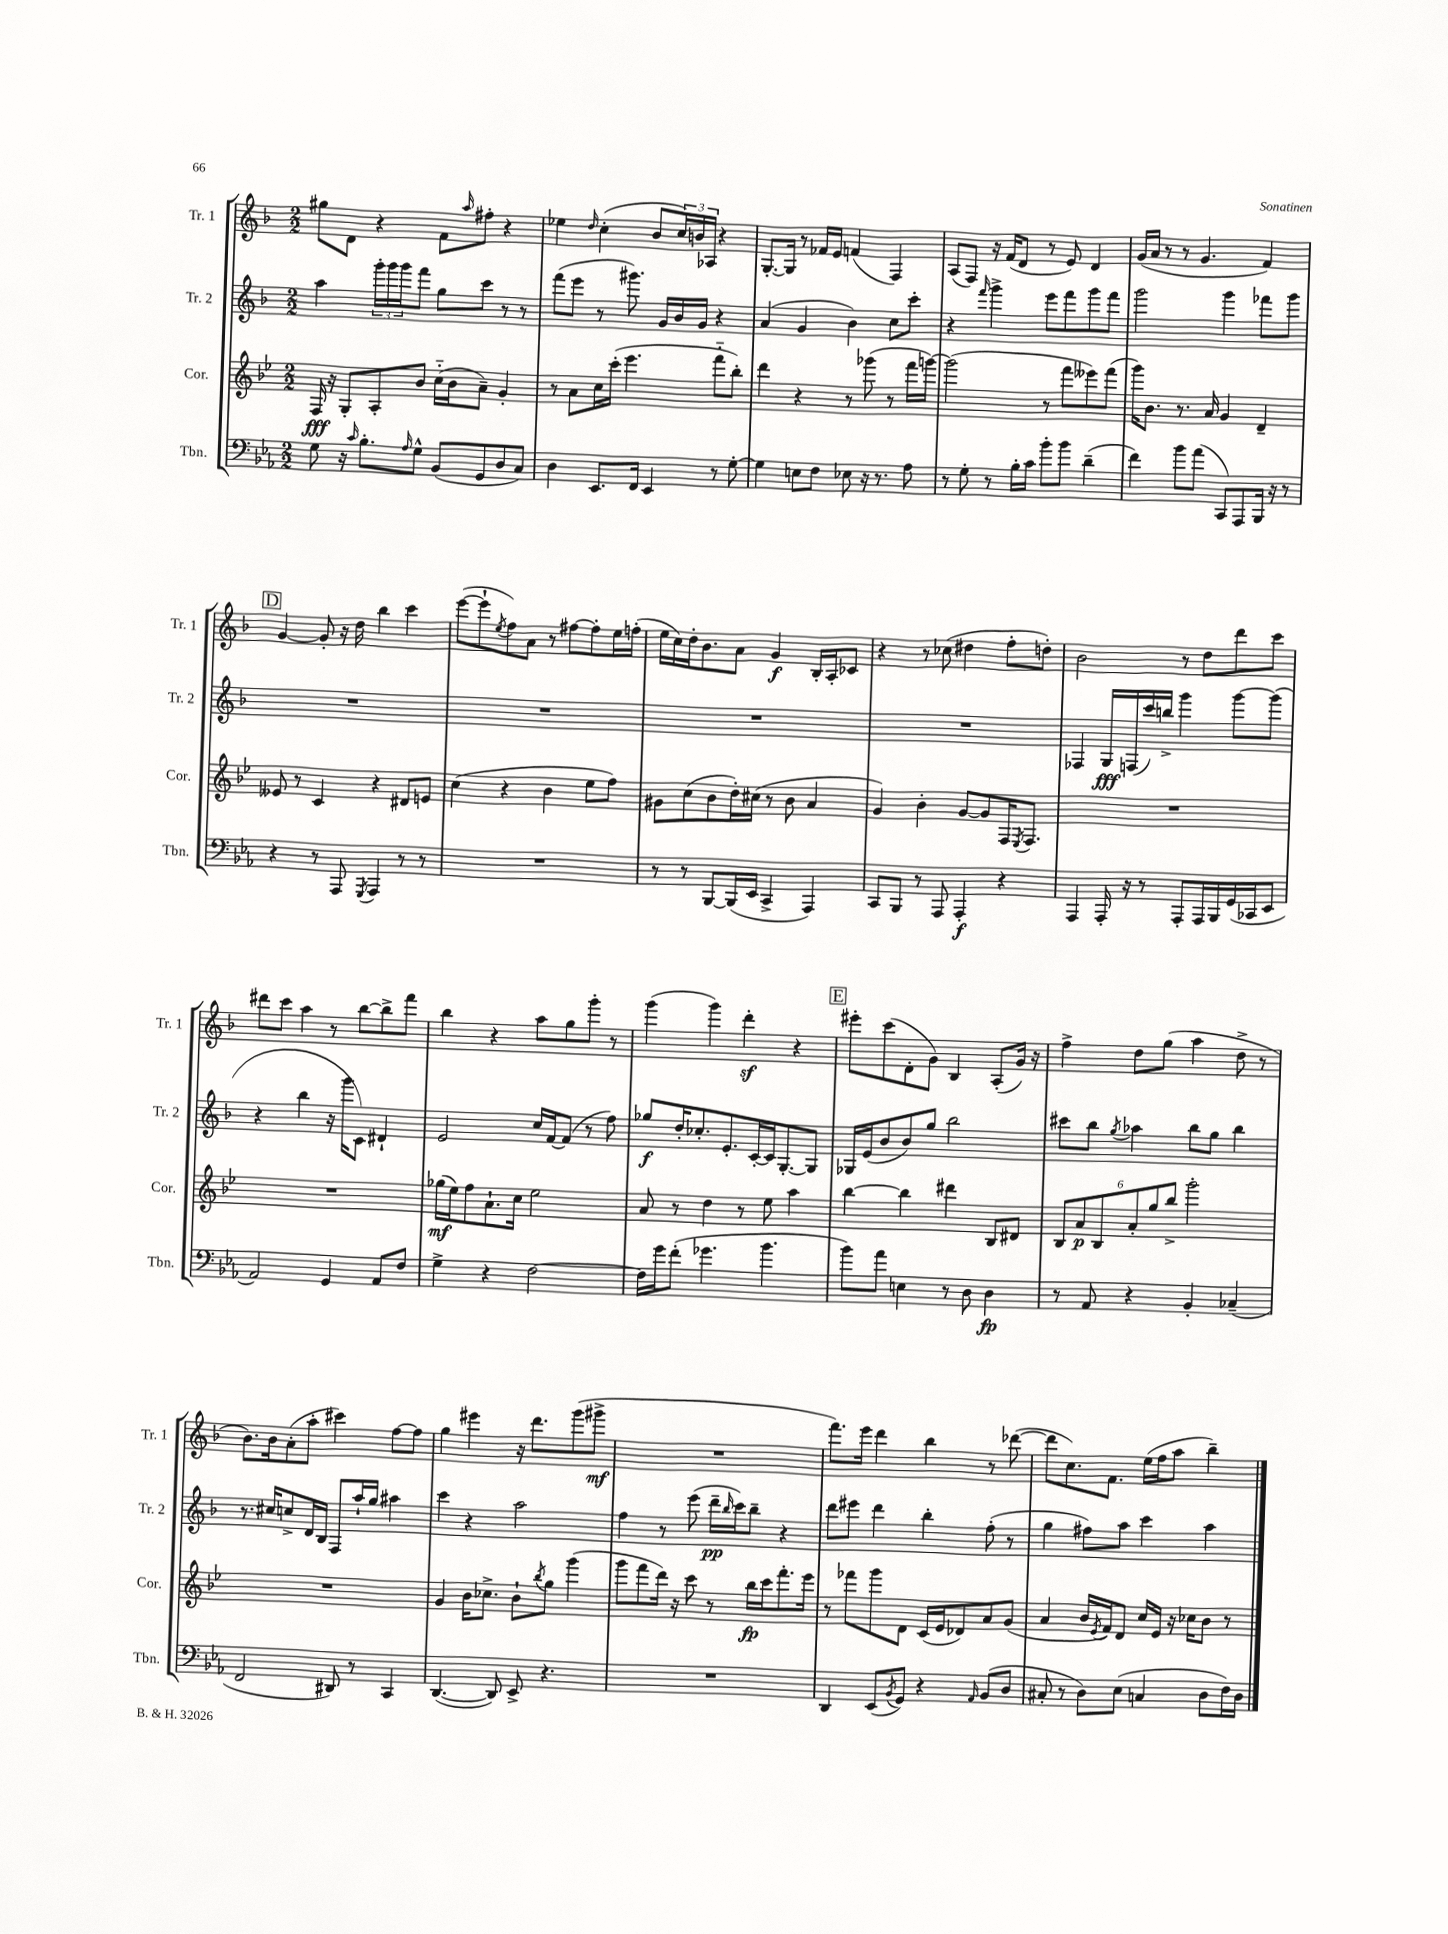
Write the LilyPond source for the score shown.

<<
\new StaffGroup <<
\new Staff = "s0" \with { instrumentName = "Tr. 1" shortInstrumentName = "Tr. 1" } {
    \clef treble \key f \major \numericTimeSignature \time 2/2
    gis''8 d'8 r4 f'8 \grace { a''16 } fis''8-. r4 |
    ees''4 \grace { d''16 } c''4-.( bes'8 \tuplet 3/2 { c''16) b'16 aes16 } r4 |
    g8.~-. g16 r8 fes'16 e'16 f'4( f4) |
    a8( f8) r16 f'16( d'8 r8 e'8) d'4 |
    g'16( a'16 r8 r8 g'4. f'4) |
    \mark \markup { \box "D" } g'4~ g'8-. r16 d''16 bes''4 c'''4 |
    e'''8~( e'''8-! \acciaccatura { e''8 } f''8) a'8 r8 fis''8~ fis''8-. e''16 f''16-.( |
    e''16 c''16) d''16-. bes'8. a'8 g'4\f bes16-. a16-. ces'8 |
    r4 r8 ces''8( dis''4 f''8-. d''8-.) |
    bes'2 r8 d''8 d'''8 c'''8 |
    dis'''8 c'''8 a''4 r8 bes''8~ bes''8-> f'''8 |
    bes''4 r4 a''8 g''8 g'''8-. r8 |
    g'''4( g'''4) d'''4-.\sf r4 |
    \mark \markup { \box "E" } eis'''8-. c'''8( d'8-. g'8) bes4 a8-.( g'16) r16 |
    f''4-> d''8 g''8( a''4 d''8-> r8 |
    bes'8.) bes'16 a'8-.( a''8-. cis'''4) f''8~ f''8 |
    g''4 eis'''4 r16 d'''8. g'''8( gis'''8->\mf |
    R1 |
    f'''8.) e'''16 d'''4 bes''4 r8 des'''8~( |
    des'''8 c''8.) f'8. e''16( f''16 a''8 bes''4--) \bar "|." |
}
\new Staff = "s1" \with { instrumentName = "Tr. 2" shortInstrumentName = "Tr. 2" } {
    \clef treble \key f \major \numericTimeSignature \time 2/2
    a''4 \tuplet 3/2 { g'''16-. g'''16 g'''16 } f'''8 g''8 c'''8 r8 r8 |
    f'''8( e'''8 r8 gis'''8.) g'16 bes'16 g'16 r4 |
    a'4( g'4 bes'4) c''8 c'''8-. |
    r4 \grace { f'''16 } g'''4-> e'''8 f'''8 g'''8 f'''8 |
    g'''2 g'''4 fes'''8 g'''8 |
    \mark \markup { \box "D" } R1 |
    R1 |
    R1 |
    R1 |
    fes4 g16\fff f16( c'''16) b''16-> g'''4 g'''8~ g'''8( |
    r4 bes''4 r16 g'''16 c'8) dis'4-! |
    e'2 c''16 f'16~ f'8( r8 f''8) |
    ges''8\f d''16-. ces''8.-. e'8.-. c'16~-. c'16 g8.~-. g8 |
    \mark \markup { \box "E" } ges16 e'16( bes'8 bes'8) g''8 bes''2 |
    cis'''8 bes''8 \acciaccatura { g''8 } aes''4 bes''8 g''8 bes''4 |
    r8. cis''16 c''8-> d'16 bes16 f8 a''16-! g''16 ais''4 |
    c'''4 r4 a''2 |
    f''4 r8 e'''8( d'''16--\pp \grace { bes''16 } c'''16) bes''8-- r4 |
    d'''8 eis'''8 d'''4 bes''4-. f''8-.( r8 |
    g''4 fis''8) a''8 c'''4 a''4 \bar "|." |
}
\new Staff = "s2" \with { instrumentName = "Cor." shortInstrumentName = "Cor." } {
    \clef treble \key bes \major \numericTimeSignature \time 2/2
    f16\fff r16 g8-. a8-. bes'8 c''16-_( bes'16 a'8--) g'4-. |
    r8 a'8 c''16 c'''16-.( ees'''4. f'''8-_ bes''8-.) |
    d'''4 r4 r8 ges'''8( r8 f'''16 g'''16~) |
    g'''2( r8 f'''8 eeses'''8) f'''8( |
    g'''16) bes'8. r8. a'16 g'4 d'4-- |
    \mark \markup { \box "D" } eeses'8 r8 c'4 r4 dis'8 e'8 |
    c''4( r4 bes'4 ees''8 f''8) |
    gis'8 c''8( bes'8 d''16-.) cis''16( r8 bes'8 a'4 |
    g'4) bes'4-. g'8~ g'8 f16 \acciaccatura { ees8 } f8. |
    R1 |
    R1 |
    ges''16\mf( ees''16) f''8 a'8.-! c''16 ees''2 |
    a'8 r8 d''4 r8 ees''8 a''4 |
    \mark \markup { \box "E" } bes''4~ bes''4 dis'''4 bes8 dis'8 |
    \tuplet 6/4 { bes8 a'8\p bes8 a'8-. g''8 bes''8-> } g'''2-. |
    R1 |
    g'4 bes'16 ces''8.-> bes'8-! \acciaccatura { bes''8 } g''8 g'''4( |
    g'''8 f'''8 d'''16) r16 c'''8 r8 bes''16\fp c'''16 f'''8.-. ees'''16 |
    r8 fes'''8 g'''8 d'8 c'16( ees'16 des'8) a'8 g'8( |
    a'4 bes'16 \acciaccatura { ees'8 } f'16) d'8 c''16 ees'16 r16 ces''16 bes'8 r8 \bar "|." |
}
\new Staff = "s3" \with { instrumentName = "Tbn." shortInstrumentName = "Tbn." } {
    \clef bass \key ees \major \numericTimeSignature \time 2/2
    g8 r16 \grace { c'16 } bes8.-. \grace { aes16 } g8-^ bes,8( g,8 d8 c8) |
    d4 ees,8. f,16 ees,4 r8 g8~-. |
    g4 e8 f8 ees8 r16 r8. aes8 |
    r8 g8-. r8 bes16-. c'16 bes'8-. bes'8 d'4--( |
    f'4) bes'8 aes'8( c,8) aes,,8 bes,,16 r16 r8 |
    \mark \markup { \box "D" } r4 r8 aes,,8 \acciaccatura { g,,8 } aes,,4 r8 r8 |
    R1 |
    r8 r8 bes,,8~ bes,,16( ees,16 c,4-> aes,,4) |
    c,8 bes,,8 r8 aes,,8 aes,,4-.\f r4 |
    aes,,4 aes,,16-. r16 r8 aes,,8-. aes,,16 bes,,16 g,16( ces,16 ees,8 |
    aes,2) g,4 aes,8 f8 |
    g4-> r4 f2~ |
    f16 g'16 f'8-.( ges'4. bes'4. |
    \mark \markup { \box "E" } bes'8) aes'8 e4 r8 d8 d4\fp |
    r8 aes,8 r4 bes,4-. ces4--( |
    f,2 dis,8) r8 c,4 |
    d,4.~( d,8) ees,8-> r4. |
    R1 |
    d,4 ees,8( \acciaccatura { bes,8 } g,8) r4 \grace { aes,16 } bes,8( d8 |
    cis8-. r8 d8) ees8( c4 d8 f16) d16 \bar "|." |
}
>>
>>
\layout { \context { \Score \remove "Bar_number_engraver" } }
